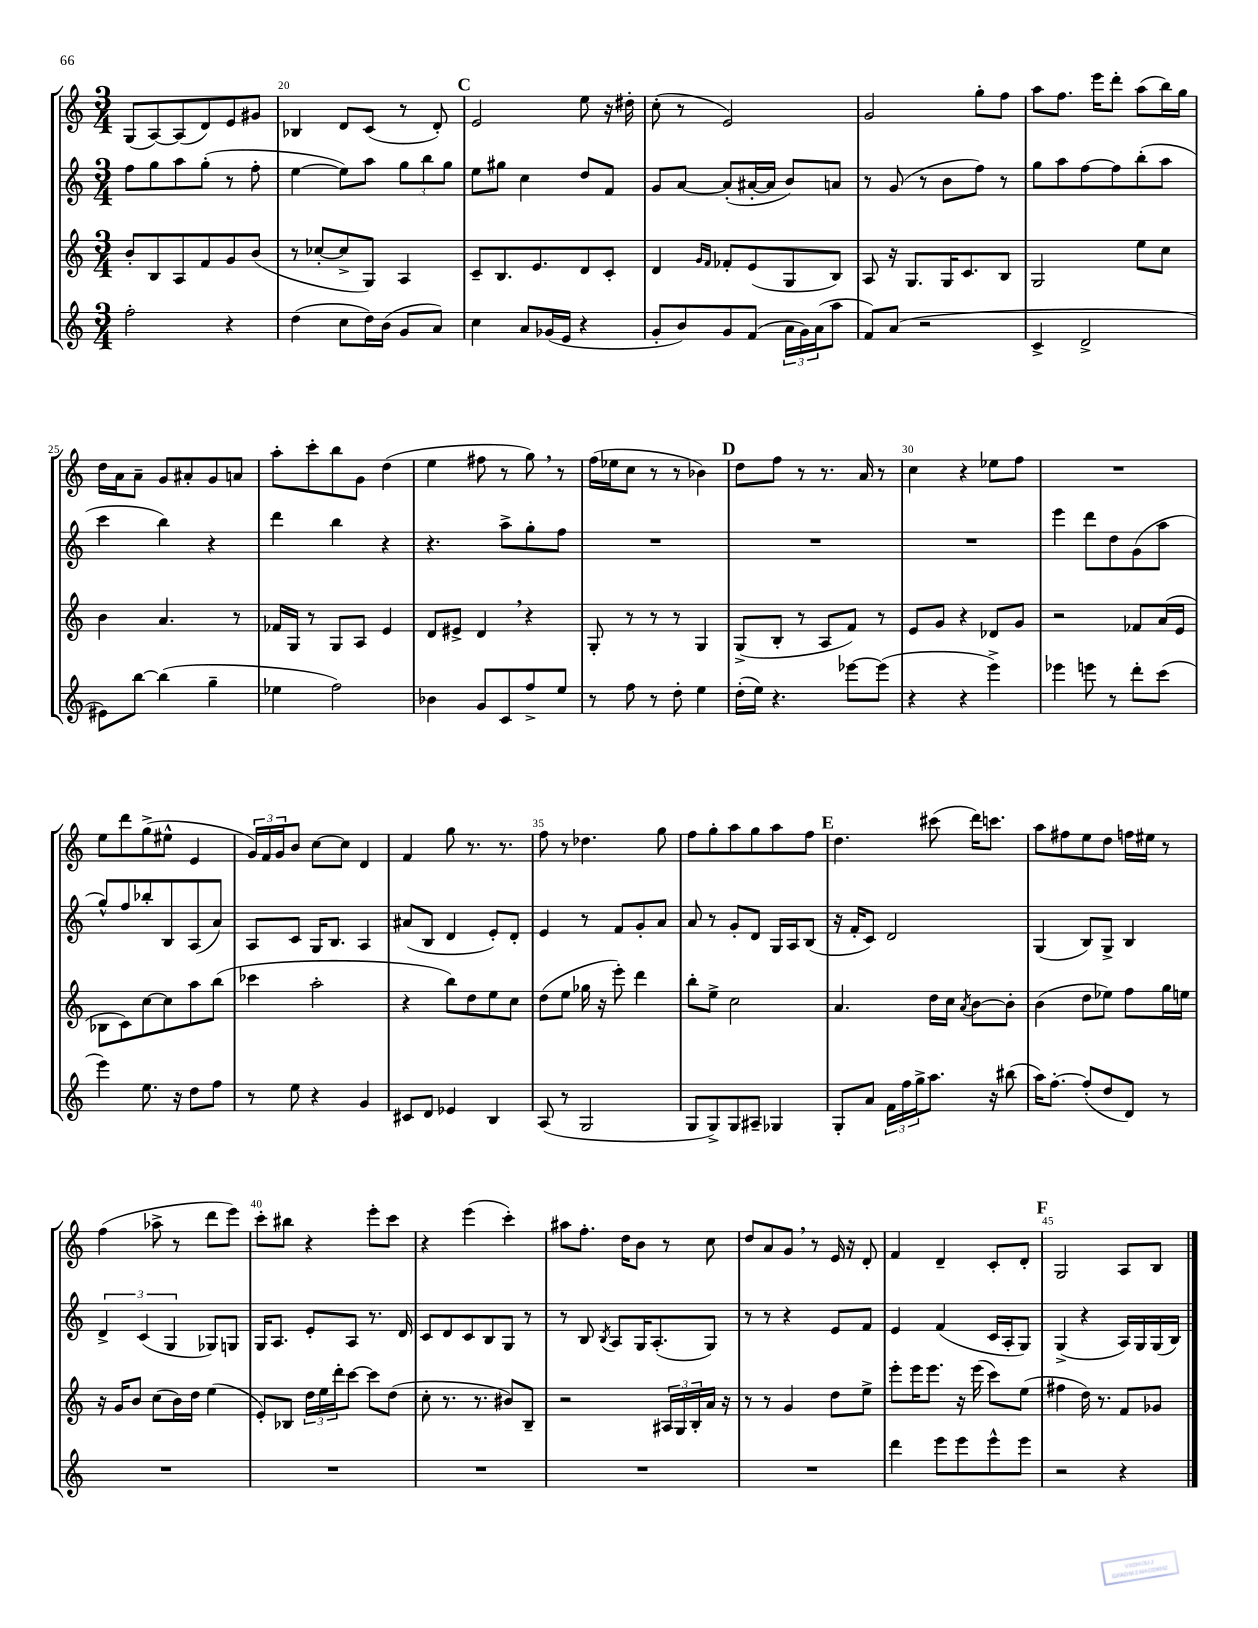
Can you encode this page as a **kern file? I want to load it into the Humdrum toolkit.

**kern	**kern	**kern	**kern
*part4	*part3	*part2	*part1
*staff4	*staff3	*staff2	*staff1
*clefG2	*clefG2	*clefG2	*clefG2
*k[]	*k[]	*k[]	*k[]
*M3/4	*M3/4	*M3/4	*M3/4
=19	=19	=19	=19
2ff'\	8b'/L	8ff\L	(8G/L
.	8B/	8gg\	[8A/)
.	8A/	8aa\	(8A/]
.	8f/	(8gg'\J	8d/)
4r	8g/	8r	8e/
.	(8b/J	8ff'\	8g#X/J
=20	=20	=20	=20
(4dd\	8r	[4ee\	4B-X/
.	[8cc-X'/L	.	.
8cc\L	8cc-^/]	8ee\L])	8d/L
16dd\L)	8G/J)	8aa\J	(8c/J
(16b\JJ	.	.	.
8g/L	4A/	12gg\L	8r
.	.	12bb\	.
8a/J)	.	.	8d'/)
.	.	12gg\J	.
!!LO:REH:place=s1:t=C
=21	=21	=21	=21
4cc\	8c~/L	8ee\L	2e/
.	8.B/	8gg#X\J	.
8a/L	.	4cc\	.
.	8.e/	.	.
(16g-X/L	.	.	.
16e/JJ	.	.	.
4r	8d/	8dd/L	8ee\
.	8c'/J	8f/J	16r
.	.	.	16dd#X'\
=22	=22	=22	=22
8g'/L	4d/	8g/L	(8cc'\
8b/)	.	[8a/J	8r
.	16qqg/LL	.	.
.	16qqf/JJ	.	.
8g/	8f-X'/L	(8a'/L]	2e/)
(8f/J	(8e/	[16a#X'/L	.
.	.	16a#/JJ]	.
24a\LL	8G/	8b/L)	.
24g\)	.	.	.
(24a\J	.	.	.
8aa\J	8B/J)	8an/J	.
=23	=23	=23	=23
8f/L)	8A/	8r	2g/
(8a/J	16r	(8g/	.
.	8.G/L	.	.
2r	.	8r	.
.	16G/K	8b\L	.
.	8.c/	.	.
.	.	8ff\J)	8gg'\L
.	8B/J	8r	8ff\J
=24	=24	=24	=24
4c^/	2G/	8gg\L	8aa\L
.	.	8aa\	8.ff\J
2d^/	.	[8ff\	.
.	.	.	16eee\KL
.	.	8ff\]	8ddd'\J
.	8ee\L	(8bb'\	(8aa\L
.	8cc\J	8aa\J	16bb\L)
.	.	.	16gg\JJ
!!LO:LB:g=z
=25	=25	=25	=25
8e#X\L)	4b\	4ccc\	16dd\LL
.	.	.	16a\J
[8bb\J	.	.	8a~\J
(4bb\]	4.a/	4bb\)	8g/L
.	.	.	8a#X'/
4gg~\	.	4r	8g/
.	8r	.	8an/J
=26	=26	=26	=26
4ee-X\	16f-X/LL	4ddd\	8aa'\L
.	16G/JJ	.	.
.	8r	.	8ccc'\
2ff\)	8G/L	4bb\	8bb\
.	8A/J	.	8g\J
.	4e/	4r	(4dd\
=27	=27	=27	=27
4b-X\	8d/L	4.r	4ee\
.	8e#X^/J	.	.
8g/L	4d,/	.	8ff#X\
8c/	.	8aa^\L	8r
8ff^/	4r	8gg'\	8gg,\)
8ee/J	.	8ff\J	8r
=28	=28	=28	=28
8r	8G'/	2.r	(16ff\LL
.	.	.	16ee-X\J
8ff\	8r	.	8cc\J
8r	8r	.	8r
8dd'\	8r	.	8r
4ee\	4G/	.	4b-X\)
!!LO:REH:place=s1:t=D
=29	=29	=29	=29
(16dd'\LL	(8G^/L	2.r	8dd\L
16ee\JJ)	.	.	.
4.r	8B'/J	.	8ff\J
.	8r	.	8r
.	8A/L	.	8.r
[8eee-X\L	8f/J)	.	.
.	.	.	16a/
(8eee-\J]	8r	.	8r
=30	=30	=30	=30
4r	8e/L	2.r	4cc\
.	8g/J	.	.
4r	4r	.	4r
4eee^\)	8d-X/L	.	8ee-X\L
.	8g/J	.	8ff\J
=31	=31	=31	=31
4eee-X\	2r	4eee\	2.r
8eeen\	.	8ddd\L	.
8r	.	8dd\	.
8ddd'\L	8f-X/L	(8g\	.
(8ccc\J	(16a/L	8aa\J	.
.	16e/JJ	.	.
!!LO:LB:g=z
=32	=32	=32	=32
4eee\)	8B-X\L	8gg^^/L)	8ee\L
.	8c\)	8ff/	8ddd\
8.ee\	[8cc\	8bb-X'/	(8gg^\
.	8cc\]	8B/	8ee#X^^\J
16r	.	.	.
8dd\L	8aa\	(8A/	4e/
8ff\J	(8bb\J	8a/J)	.
=33	=33	=33	=33
8r	4ccc-X\	8A/L	24g/LL)
.	.	.	24f/
.	.	.	24g/J
8ee\	.	8c/J	8b/J
4r	2aa'\	16G/KL	[8cc\L
.	.	8.B/J	.
.	.	.	8cc\J]
4g/	.	4A/	4d/
=34	=34	=34	=34
8c#X/L	4r	(8a#X/L	4f/
8d/J	.	8B/J	.
4e-X/	8bb\L)	4d/	8gg\
.	8dd\	.	8.r
4B/	8ee\	8e'/L)	.
.	.	.	8.r
.	8cc\J	8d'/J	.
=35	=35	=35	=35
(8A/	(8dd\L	4e/	8ff\
8r	8ee\J	.	8r
2G/	16gg-X\	8r	4.dd-X\
.	16r	.	.
.	8eee'\)	8f/L	.
.	4ddd\	8g'/	.
.	.	8a/J	8gg\
=36	=36	=36	=36
8G/L	8bb'\L	8a/	8ff\L
8G^/)	8ee^\J	8r	8gg'\
8G/	2cc\	8g'/L	8aa\
8A#X~/J	.	8d/J	8gg\
4G-X/	.	16G/LL	8aa\
.	.	16A/J	.
.	.	(8B/J	8ff\J
!!LO:REH:place=s1:t=E
=37	=37	=37	=37
8G'/L	4.a/	16r	4.dd\
.	.	16f'/KL	.
8a/J	.	8c/J)	.
24f\LL	.	2d/	.
24ff\	.	.	.
24gg^\J	.	.	.
8.aa\J	16dd\LL	.	(8ccc#X\
.	16cc\JJ	.	.
.	8qa/	.	.
.	[8b\L	.	16ddd\KL)
16r	.	.	8.cccn\J
(8bb#X\	8b'\J]	.	.
=38	=38	=38	=38
16aa\KL)	(4b\	(4G/	8aa\L
[8.ff'\J	.	.	.
.	.	.	8ff#X\
(8ff'/L]	8dd\L	8B/L)	8ee\
8dd/	8ee-X\J)	8G^/J	8dd\J
8d/J)	8ff\L	4B/	16ffn\LL
.	.	.	16ee#X\JJ
8r	16gg\L	.	8r
.	16een\JJ	.	.
!!LO:LB:g=z
=39	=39	=39	=39
2.r	16r	6d^/	(4ff\
.	16g/KL	.	.
.	8b/J	.	.
.	.	(6c/	.
.	(8cc\L	.	8aa-X^\
.	.	6G/	.
.	16b\L)	.	8r
.	16dd\JJ	.	.
.	(4ee\	8G-X/L)	8ddd\L
.	.	8Gn/J	8eee\J)
=40	=40	=40	=40
2.r	8e'/L)	16G/KL	8ccc'\L
.	.	8.A/J	.
.	8B-X/J	.	8bb#X\J
.	24dd\LL	8e'/L	4r
.	24ee\	.	.
.	24ddd'\J	.	.
.	[8ccc\J	8A/J	.
.	8ccc\L]	8.r	8eee'\L
.	(8dd\J	.	8ccc\J
.	.	16d/	.
=41	=41	=41	=41
2.r	8cc'\	8c/L	4r
.	8.r	8d/	.
.	.	8c/	(4eee\
.	8.r	.	.
.	.	8B/	.
.	8b#X/L)	8G/J	4ccc'\)
.	8B~/J	8r	.
=42	=42	=42	=42
2.r	2r	8r	8aa#X\L
.	.	8B/	8.ff'\J
.	.	8qB/	.
.	.	8A/L	.
.	.	.	16dd\KL
.	.	16G/K	8b\J
.	.	(8.A'/	.
.	24A#X/LL	.	8r
.	24G/	.	.
.	24B'/	.	.
.	16a/JJ	8G/J)	8cc\
.	16r	.	.
=43	=43	=43	=43
2.r	8r	8r	8dd/L
.	8r	8r	8a/
.	4g/	4r	8g,/J
.	.	.	8r
.	8dd\L	8e/L	16e/
.	.	.	16r
.	8ee^\J	8f/J	8d'/
=44	=44	=44	=44
4ddd\	8eee'\L	4e/	4f/
.	16eee\K	.	.
.	8.eee\J	.	.
8eee\L	.	(4f/	4d~/
8eee\	16r	.	.
.	(16eee\	.	.
8eee^^\	8ccc\L)	16c/LL	8c'/L
.	.	16A'/J	.
8eee\J	(8ee\J	8G/J)	8d'/J
!!LO:REH:place=s1:t=F
=45	=45	=45	=45
2r	4ff#X\	(4G^/	2G/
.	16dd\)	4r	.
.	8.r	.	.
4r	8f/L	16A/LL)	8A/L
.	.	16G/	.
.	8g-X/J	(16G/	8B/J
.	.	16B/JJ)	.
==	==	==	==
*-	*-	*-	*-
